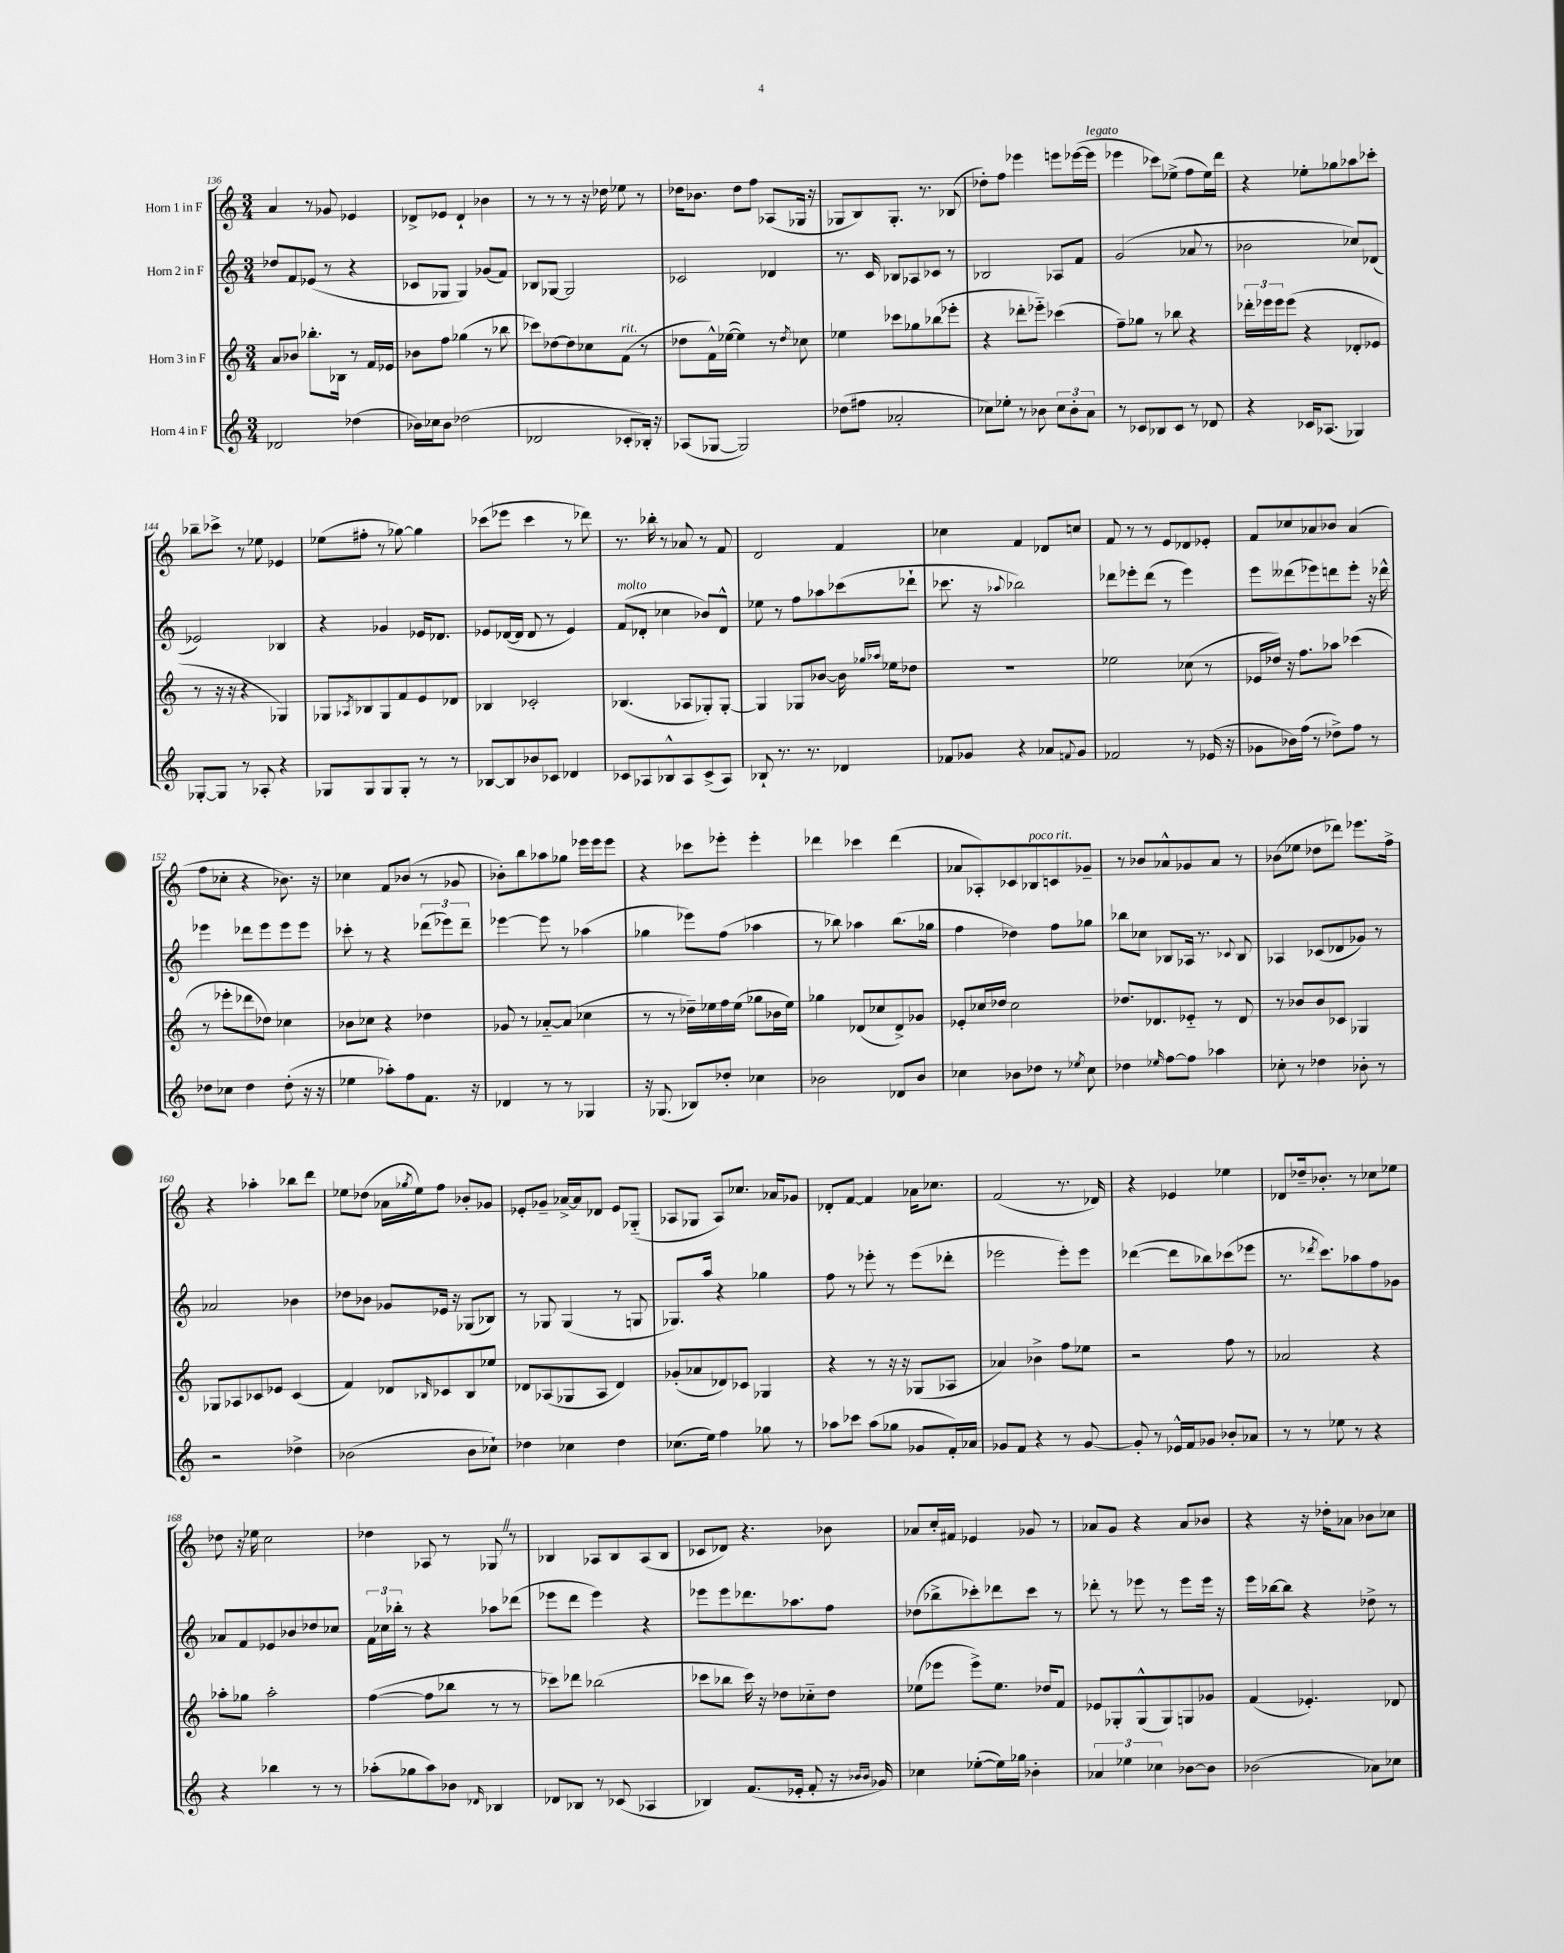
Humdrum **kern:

**kern	**kern	**kern	**kern
*staff4	*staff3	*staff2	*staff1
*clefG2	*clefG2	*clefG2	*clefG2
*k[]	*k[]	*k[]	*k[]
*M3/4	*M3/4	*M3/4	*M3/4
2d-/	8a/L	8dd-/L	4a/
.	8b-/J	8f/	.
.	8.bb-'\L	(8e-/J	8r
.	.	8r	8g-/
.	16B-\Jk	.	.
(4dd-\	8r	4r	4e-/
.	16f/LL	.	.
.	16e-/JJ	.	.
=	=	=	=
16b-\LL)	8b-\L	8c-/L	8d-^/L
16cc-\J	.	.	.
8b-\J	8ff\J	8G-/J	8e-/J
(2dd-\	(4gg-\	4G-/)	4d-`/
.	8r	(8g-/L	4b-\
.	8bb-\	8f/J)	.
=	=	=	=
2d-/	8ccc-\L)	8B-/L	8r
.	[8dd-\	[8G-/J	8r
.	8dd-\]	2G-/]	8r
.	8cc-\	.	16r
.	.	.	16dd-\
8c-'/L	(8f\J	.	8ee-\
16B-'/Jk)	8r	.	8r
16r	.	.	.
=	=	=	=
(8A-/L	8dd-\L	2c-/	16dd-\LK
.	.	.	8.b-\J
[8G-/J	16f^^\L)	.	.
.	([16ee-\JJ	.	.
2G-/])	4ee-\])	.	8dd-\L
.	.	.	8ff\J
.	8r	4d-/	(8A-/L
.	8qdd-/	.	.
.	8cc-\	.	16G-/Jk
.	.	.	16r
=	=	=	=
(8dd-\L	4ee-\	8.r	8G-/L
8ff#\J	.	.	8B/)
.	.	16c/	.
2a-'/	8ccc-\L	8B-/L	8.G-'/J
.	8gg-\	8A-/	.
.	.	.	8.r
.	(8bb-\	8c-/J	.
.	8eee-'\J	8r	(8B-/
=	=	=	=
8cc-\L)	4r	2B-/	8dd-'\L)
8ee-'\J	.	.	8ff\J
8r	8ddd-'\L	.	4eee-\
8b-\	8eee-'~\J)	.	.
12cc-\L	(4ccc-\	8A-/L	8eee\L
12b-'\	.	.	.
.	.	8f/J	([16eee-\L
12a\J	.	.	.
.	.	.	16eee-\]JJ
=	=	=	=
8r	8ff~\L)	(2g/	4eee-\
8c-/L	8gg-\J	.	.
8B-/	8r	.	8ccc-\L)
8c-/J	8bb-\	.	(8ee-^\J
8r	4r	8a-/	8ff\L
8d-/	.	8r	16ee-\L)
.	.	.	16ddd\JJ
=	=	=	=
4r	24ddd-'\LL	2b-\	4r
.	24eee-\	.	.
.	24eee-\J	.	.
.	(8eee-\J	.	.
16c-/LK	4r	.	8ee-'\L
(8.A-/J	.	.	.
.	.	.	8gg-\
4G-/)	8d-'/L	8cc-/L)	8aa-\
.	8e-/J	(8d-/J	8ccc-'\J
=	=	=	=
[8G-'/L	8r	2e-/)	8bb-~\L
8G-/]J	16r	.	8ccc-^\J
.	16r	.	.
8r	4r	.	8r
8A-'/	.	.	8ee-\
4r	4G-/)	4B-/	4e-/
=	=	=	=
8G-/L	8G-/L	4r	(8ee-\L
.	8qA-/	.	.
8G-/	8B-/	.	8ff#'\J
8G-/	8G-/	4g-/	8r
8G-'/J	8f/	.	[8gg-\)
8r	8e/	16e-/LK	4gg-\]
.	.	8.d-/J	.
8r	8d-/J	.	.
=	=	=	=
[8B-/L	4B-/	8e-/L	(8ccc-\L
8B-/]	.	([16d-/L	8eee-\J
.	.	16d-/]JJ	.
8b-/	2c-'/	8d-/	4ccc-\
8c-/J	.	8r	.
4d-/	.	4e-/)	8r
.	.	.	8ddd-\)
=	=	=	=
8c-/L	(4.B-/	(8f/L	8.r
8A-/	.	8d-'/J	.
.	.	.	16bb-'\
8B-^^/	.	4cc-\	8r
8A-/	8A-/L	.	8a-/
(8c-^/	8G-'/)	8b-/L)	8r
8A-/J)	[8G-'/J	8d-^^/J	8f/
=	=	=	=
8B-`/	4G-/]	8ee-\	2d/
8.r	.	8r	.
.	8G-/L	8ff\L	.
8.r	.	.	.
.	[8b-/J	8aa-\	.
4d-/	16b-\]	(8ccc-\	4f/
.	16qqgg-/LL	.	.
.	16qqaa-/JJ	.	.
.	16ee-\LK	.	.
.	8dd-\J	8ddd-`\J	.
=	=	=	=
8f-/L	2.r	8.ccc-\	4cc-\
8g-/J	.	.	.
.	.	16r	.
.	.	8qqaa-/	.
4r	.	2bb-\)	4f/
8a-/L	.	.	8d-/L
8qqf/	.	.	.
8g-/J	.	.	8cc/J
=	=	=	=
2f-/	2ee-\	8ddd-\L	8f/
.	.	8eee-'\	8r
.	.	(8ddd-\J	8r
.	.	8r	8e/L
8r	(8cc-\	4eee-\)	8d-/
(16e-/	8r	.	8e-'/J
16r	.	.	.
=	=	=	=
8g-\L	16e-/LL	8eee\L	8f/L
.	16dd-/JJ)	.	.
16b-\L)	16r	(8ddd--\	8cc-/
(16ff\JJ	8.ff\L	.	.
8r	.	8eee-\)	8a-/
8dd-^\L)	8aa-\J	8ddd\	8b-/J
8ff\J	(4ccc-\	8eee-'\J	(4a-/
8r	.	16r	.
.	.	16ddd-^^\	.
=	=	=	=
8dd-\L	8r	4eee-\	8ff\L
8cc-\J	8eee-'\L	.	8cc-'\J
4dd-\	8ddd-\	8ddd-\L	4r
.	8dd-\J)	8eee-\	.
(8dd-'\	4cc-\	8eee-\	8.b-\)
16r	.	8eee-\J	.
16r	.	.	16r
=	=	=	=
4ee-\	8b-\L	8ccc-'\	4cc-\
.	8cc-\J	8r	.
8aa-'\L)	4r	4r	8f/L
8ff\	.	.	(8b-/J
8.f\J	4dd-\	(12ddd-\L	8r
.	.	12eee-\)	.
.	.	.	8g-/
.	.	12ddd-~\J	.
16r	.	.	.
=	=	=	=
4d-/	8g-/	[4eee-\	8b-'\L)
.	8r	.	8bb\
8r	[8a-'~/L	8eee-\]	8aa-\
8r	(8a-/]J	8r	8gg-\J
4G-/	4cc-\	(4aa-\	16eee-\LL
.	.	.	16eee-\J
.	.	.	8eee-\J
=	=	=	=
16r	8r	4gg-\	4r
(8.G-/	.	.	.
.	8r	.	.
8B-/L)	16dd-~\LL)	8eee-\L)	8ccc-\L
.	16ee-\	.	.
8dd-'/J	16ff\	(8ff\J	8eee-'\J
.	(16ee-\JJ	.	.
4cc-\	8gg-\L	4aa-\	4eee-'\
.	16b-\L	.	.
.	16ee-\JJ)	.	.
=	=	=	=
2b-\	4gg-\	8r	4ddd-\
.	.	8bb-\)	.
.	(8d-/L	4aa-\	4ccc-\
.	8cc-/	.	.
8d-/L	8d-^/)	(8.bb-\L	(4ddd-\
8b-/J	8g-/J	.	.
.	.	16gg-\Jk	.
=	=	=	=
4cc-\	8e-'/L	4ff\	8a-/L
.	16cc-/L	.	8A-'/)
.	16dd-/JJ	.	.
8b-\L	2cc-\	4dd-\)	8c-/
8dd-\J	.	.	8B-/
8r	.	8ff\L	8c/
8qee-/	.	.	.
8cc-\	.	8gg-\J	8g-~/J
=	=	=	=
4dd-\	8.dd-/L	8bb-\L	8r
.	.	8cc-\J	8b-/L
.	8.d-/	.	.
16qqee-/	.	.	.
[8ff\L	.	8B-/L	8a-^^/
8ff\]J	8e-'~/J	16A-/Jk	8g-/
.	.	8.r	.
4aa-\	8r	.	8a-/J
.	.	8qqc-/	.
.	8d-/	8B-/	8r
=	=	=	=
8cc-'\	8r	4A-/	(8b-\L
8r	8b-/L	.	8ee-\J
4dd-\	8b-/	(8c-/L	8dd-\L
.	8c-/J	8d-/	8ddd-\J)
8b-'\	4G-/	8g-/J)	8.eee-\L
8r	.	8r	.
.	.	.	16ff^\Jk
=	=	=	=
2r	8G-/L	2a-/	4r
.	8A-/	.	.
.	8c-/	.	4aa-'\
.	8e-/J	.	.
4dd-^\	(4c-/	4b-\	8bb-\L
.	.	.	8ddd\J
=	=	=	=
(2b-\	4f/)	8dd-\L	8ee-\L
.	.	8b-\J	(8dd-\J
.	8d-/L	8g-/L	16a-\LL
.	.	.	8qgg-/
.	.	.	16ee-\J)
.	16qqB-/	.	.
.	8c-/	16e-/Jk	8ff\J
.	.	16r	.
8b-\L	8B-/	(8G-/L	8b-'/L
8cc-`\J)	8ee-/J	8B-/J)	8g-/J
=	=	=	=
4dd-\	8d-/L	8r	8e-'/L
.	(8A-/	8G-/	8g-~/J
4cc-\	8G-/	(4G-/	[16a-^/LL
.	.	.	16a-/]J
.	8A-/J	.	8d-/J
4dd-\	4d-/)	8r	8e-/L
.	.	8G/	(8G-'~/J
=	=	=	=
(8.cc-\L	(8g-'/L	8.G-/L)	8A-/L
.	8a-/	.	8G-/J
16ee\Jk)	.	16aa/Jk	.
4ff\	8d-/)	4r	8A-/L)
.	8c-/J	.	8.cc-/J
8gg-\	4G-/	4gg-\	.
.	.	.	16a-/LK
8r	.	.	8g-/J
=	=	=	=
8aa-\L	4r	8ff\	8d-'/L
8ccc-\J	.	8r	[8f/J
(8aa-\L	8r	8eee-'\	4f/]
8gg-\J	16r	8r	.
.	16r	.	.
8g-/L	(8G-/L	(8eee-\L	16a-\LK
.	.	.	8.cc-\J
16f'/L)	8A-/J	8ddd-'\J	.
16a-/JJ	.	.	.
=	=	=	=
8g-/L	4a-/)	2eee-\	(2f/
8f/J	.	.	.
4r	4b-^\	.	.
8r	8ff\L	8eee-'\L)	8.r
[8g-/	8ee-\J	8eee-\J	.
.	.	.	16d-/)
=	=	=	=
8g-'/]	2r	([4ddd-\	4r
8r	.	.	.
16e-^^/LL	.	8ddd-\]L	4e-/
16f/J	.	.	.
8g-/J	.	8bb-\)	.
8b-'/L	8ff\	(8ccc-\	4ee-\
8a-/J	8r	8eee-\J	.
=	=	=	=
8r	2a-/	8.r	8d-/L
8r	.	.	16dd-~/k
.	.	8qddd-/	.
.	.	8.ccc\L)	8.b-'/J
8ee-\	.	.	.
8r	.	8aa-\	8r
4r	4r	8ff\	8cc-\L
.	.	8g-\J	8ee-\J
=	=	=	=
4r	8aa-'\L	8a-/L	8dd-\
.	8gg-\J	8f/	16r
.	.	.	16ee-\
4bb-\	2aa-'\	8e-/	2cc\
.	.	8b-/	.
8r	.	8dd-/	.
8r	.	8cc-/J	.
=	=	=	=
(8aa-'\L	([4ff\	24f\LL	4dd-\
.	.	24cc-\	.
.	.	24bb-'\JJ	.
8gg-\	.	8r	.
8aa-\)	8ff\]L	4r	8A-/
8b-\J	8bb-\J	.	8r
16qqd-/	.	.	.
4B-/	8r	8aa-\L	8G-/
.	8r	(8ddd-\J	8r
=	=	=	=
8d-/L	8ccc-\L)	8eee-\L	4B-/
8B-/J	8ddd-\J	8ddd\J	.
8r	(2bb-\	4eee-\)	8A-/L
(8c-/	.	.	8B-/
4A-/	.	4r	(8A-/
.	.	.	8B-/J
=	=	=	=
4B-/)	8ccc-\L	8eee-\L	8c-/L
.	8bb-\J	8eee-\	8d-/J)
(8.f/L	16ccc-\)	8.ddd-\	4.r
.	16r	.	.
.	8dd-\L	.	.
16e-'/Jk	.	8.aa-\	.
8f'/	8cc-'~\	.	.
16r	8dd-\J	8ff\J	8b-\
16qqb-/LL	.	.	.
16qqb-/JJ	.	.	.
16g-/)	.	.	.
=	=	=	=
4cc-\	(8ee-\L	(8dd-\L	8a-/L
.	8eee-\J	8bb-^\	16cc'/L
.	.	.	16f#/JJ
([8ee-'\L	8eee-^\L)	8ccc-'\)	4e-/
16ee-\]L)	8.ee-\J	8ddd-\	.
16gg-\JJ	.	.	.
4b-'\	.	8ccc-\J	8g-/
.	16dd-/LK	.	.
.	8f/J	8r	8r
=	=	=	=
6a-/	8e-/L	8ddd-'\	8a-/L
.	8G-'/	8r	8g/J
6ee-\	.	.	.
.	(8G-^^/	8eee-\	4r
6cc-\	.	.	.
.	8G-/)	8r	.
[8b-\L	8G/	8eee-\L	8a-/L
8b-\]J	8g-/J	16eee-\Jk	8b-/J
.	.	16r	.
=	=	=	=
(2b-\	(4f/	16eee\LL	4r
.	.	[16bb-\J	.
.	.	8bb-\]J	.
.	4.e-'/)	4r	16r
.	.	.	16dd-'\LK
.	.	.	8a-\J
8a-\L)	.	8dd-^\	8b-\L
8cc-\J	8d-/	8r	8cc-\J
==	==	==	==
*-	*-	*-	*-
